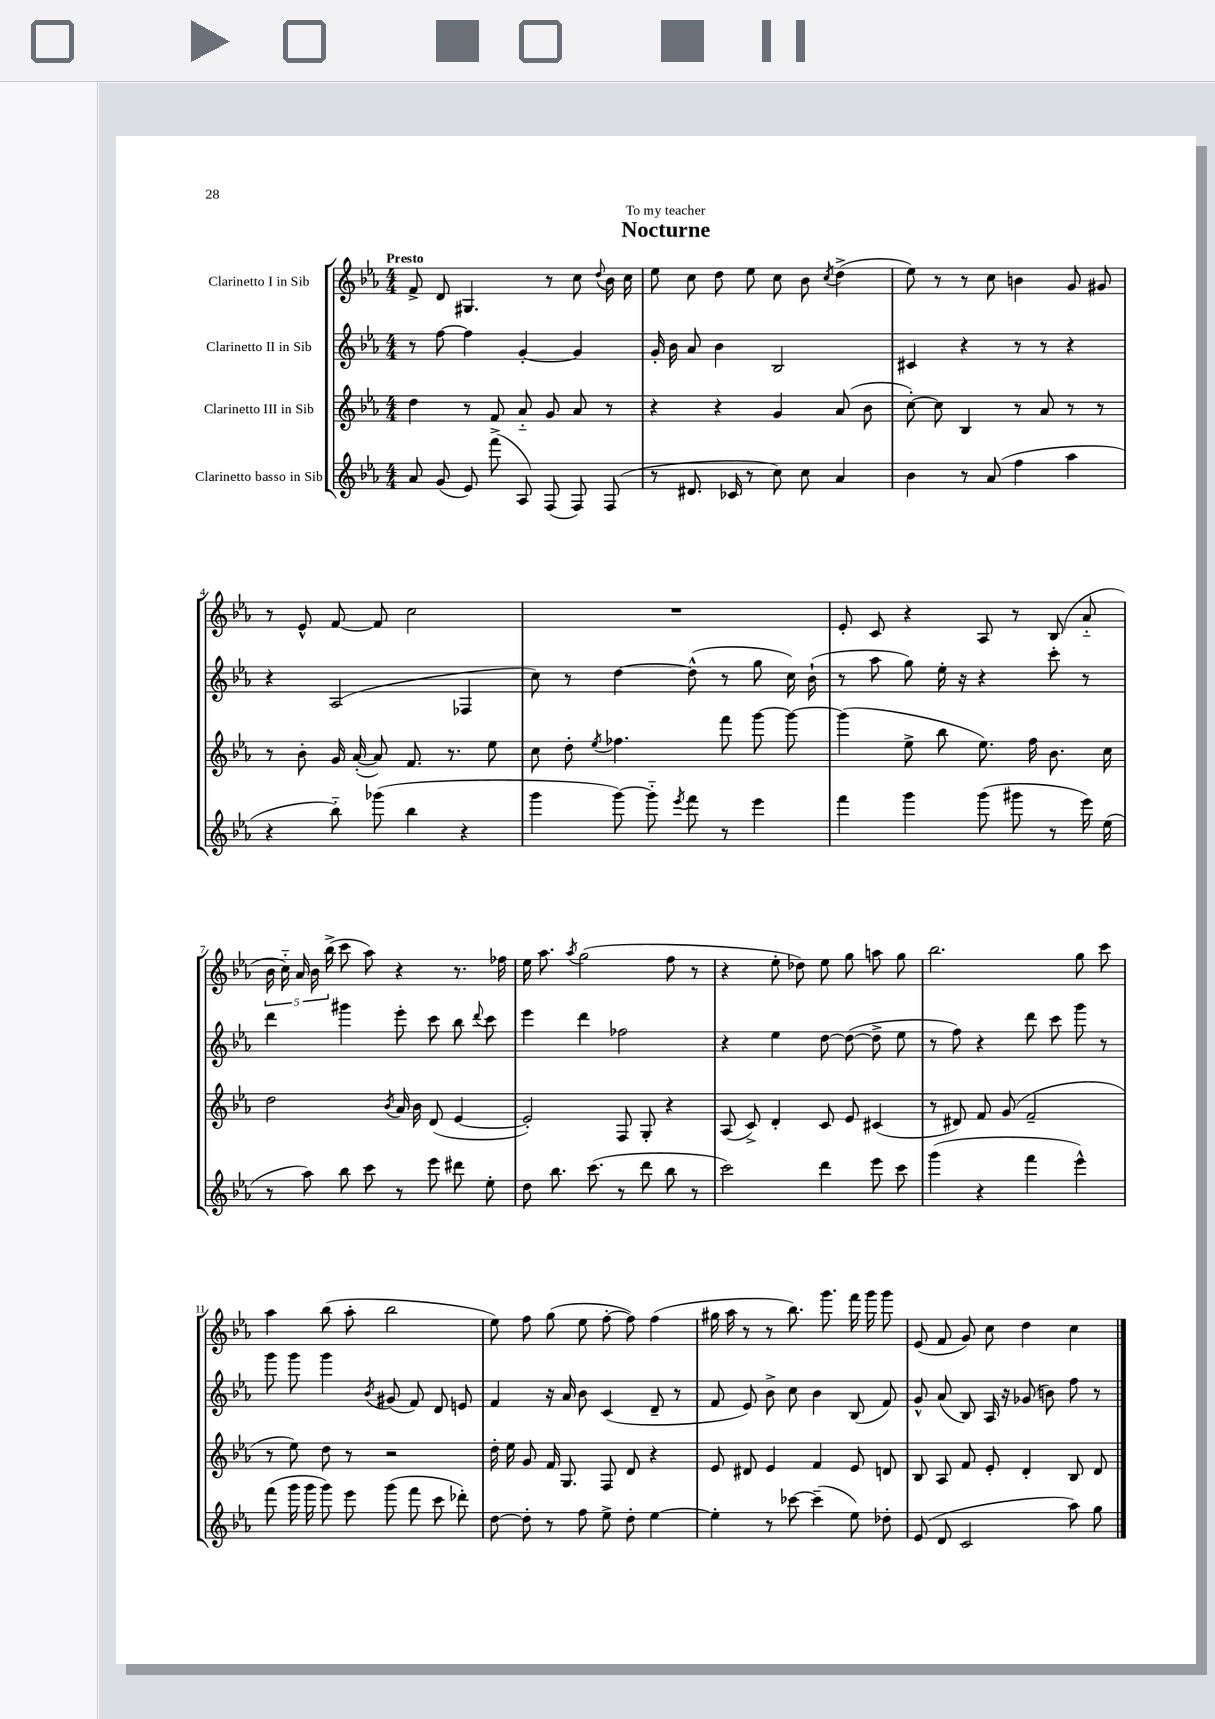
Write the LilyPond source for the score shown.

\header { title = "Nocturne" dedication = "To my teacher" }
<<
\new StaffGroup <<
\new Staff = "s0" \with { instrumentName = "Clarinetto I in Sib" } {
    \clef treble \key ees \major \numericTimeSignature \time 4/4 \tempo "Presto"
    \autoBeamOff f'8-> d'8 gis4. r8 c''8 \appoggiatura { d''8 } bes'16 c''16 |
    ees''8 c''8 d''8 ees''8 c''8 bes'8 \acciaccatura { c''8 } d''4->( |
    ees''8) r8 r8 c''8 b'4 g'8 gis'8 |
    r8 ees'8-^ f'8~ f'8 c''2 |
    R1 |
    ees'8-. c'8 r4 aes8 r8 bes8( aes'8-_ |
    \tuplet 5/4 { bes'16 c''16-_) aes'16 bes'16 bes''16->( } c'''8 aes''8) r4 r8. fes''16 |
    ees''16 aes''8. \acciaccatura { aes''8 } g''2( f''8 r8 |
    r4 ees''8-. des''8) ees''8 g''8 a''8 g''8 |
    bes''2. g''8 c'''8 |
    aes''4 bes''8( aes''8-. bes''2 |
    ees''8) f''8 g''8( ees''8 f''8~-. f''8) f''4( |
    gis''16 aes''16 r8 r8 bes''8.) g'''8. f'''16 g'''16 g'''8 |
    ees'8( f'8 g'8) c''8 d''4 c''4 \bar "|." |
}
\new Staff = "s1" \with { instrumentName = "Clarinetto II in Sib" } {
    \clef treble \key ees \major \numericTimeSignature \time 4/4
    \autoBeamOff r8 f''8~ f''4 g'4~-. g'4 |
    g'16-. bes'16 aes'8 bes'4 bes2 |
    cis'4 r4 r8 r8 r4 |
    r4 aes2( fes4 |
    c''8) r8 d''4~ d''8-^( r8 g''8 c''16) bes'16-!( |
    r8 aes''8 g''8) ees''16-. r16 r4 c'''8-. r8 |
    d'''4 gis'''4 ees'''8-. c'''8 bes''8 \appoggiatura { d'''8 } c'''8 |
    ees'''4 d'''4 fes''2 |
    r4 ees''4 d''8~ d''8~( d''8-> ees''8 |
    r8 f''8) r4 d'''8 c'''8 g'''8 r8 |
    g'''8 g'''8 g'''4 \acciaccatura { bes'8 } gis'8( f'8) d'8 e'8 |
    f'4 r16 aes'16 bes'8 c'4( d'8-- r8 |
    f'8 ees'8) bes'8-> c''8 bes'4 bes8( f'8) |
    g'8-^ aes'8( bes8) aes16 r16 ges'8( b'8) f''8 r8 \bar "|." |
}
\new Staff = "s2" \with { instrumentName = "Clarinetto III in Sib" } {
    \clef treble \key ees \major \numericTimeSignature \time 4/4
    \autoBeamOff d''4 r8 f'8 aes'8-_ g'8 aes'8 r8 |
    r4 r4 g'4 aes'8( bes'8 |
    c''8~-.) c''8 bes4 r8 aes'8 r8 r8 |
    r8 bes'8-. g'16 aes'16~-.( aes'8) f'8. r8. ees''8 |
    c''8 d''8-. \acciaccatura { ees''8 } fes''4. f'''8 g'''8~ g'''8~ |
    g'''4( ees''8-> bes''8 ees''8.) f''16 bes'8. c''16 |
    d''2 \acciaccatura { bes'8 } aes'16 bes'16 d'8( ees'4~ |
    ees'2-.) f8 g8-. r4 |
    aes8( c'8->) d'4-. c'8 ees'8 cis'4( |
    r8 dis'8) f'8 g'8( f'2-- |
    r8 ees''8) d''8 r8 r2 |
    d''16-. ees''16 g'8 f'16 g8. f8 d'8 r4 |
    ees'8 dis'8 ees'4 f'4 ees'8 d'8 |
    bes8 aes8 f'8 ees'8-. d'4-. bes8 d'8 \bar "|." |
}
\new Staff = "s3" \with { instrumentName = "Clarinetto basso in Sib" } {
    \clef treble \key ees \major \numericTimeSignature \time 4/4
    \autoBeamOff aes'8 g'8( ees'8) f'''8->( aes8) f8( f8) f8( |
    r8 dis'8. ces'16 r8 c''8) c''8 aes'4 |
    bes'4 r8 aes'8( f''4 aes''4 |
    r4 bes''8-_) ges'''8( bes''4 r4 |
    g'''4 g'''8~) g'''8-_ \acciaccatura { ees'''8 } f'''8 r8 ees'''4 |
    f'''4 g'''4 g'''8( gis'''8 r8 ees'''16) ees''16( |
    r8 aes''8) bes''8 c'''8 r8 ees'''8 dis'''8 ees''8-. |
    d''8 bes''8. c'''8.( r8 d'''8 bes''8 r8 |
    c'''2) d'''4 ees'''8 c'''8 |
    g'''4( r4 f'''4 ees'''4-^) |
    f'''8( g'''16 g'''16 g'''8) ees'''8 g'''8( f'''8 c'''8 des'''8-.) |
    d''8~ d''8-. r8 f''8 ees''8-> d''8-. ees''4~ |
    ees''4-. r8 ces'''8~ ces'''4--( ees''8) des''8-. |
    ees'8( d'8 c'2 aes''8) g''8 \bar "|." |
}
>>
>>
